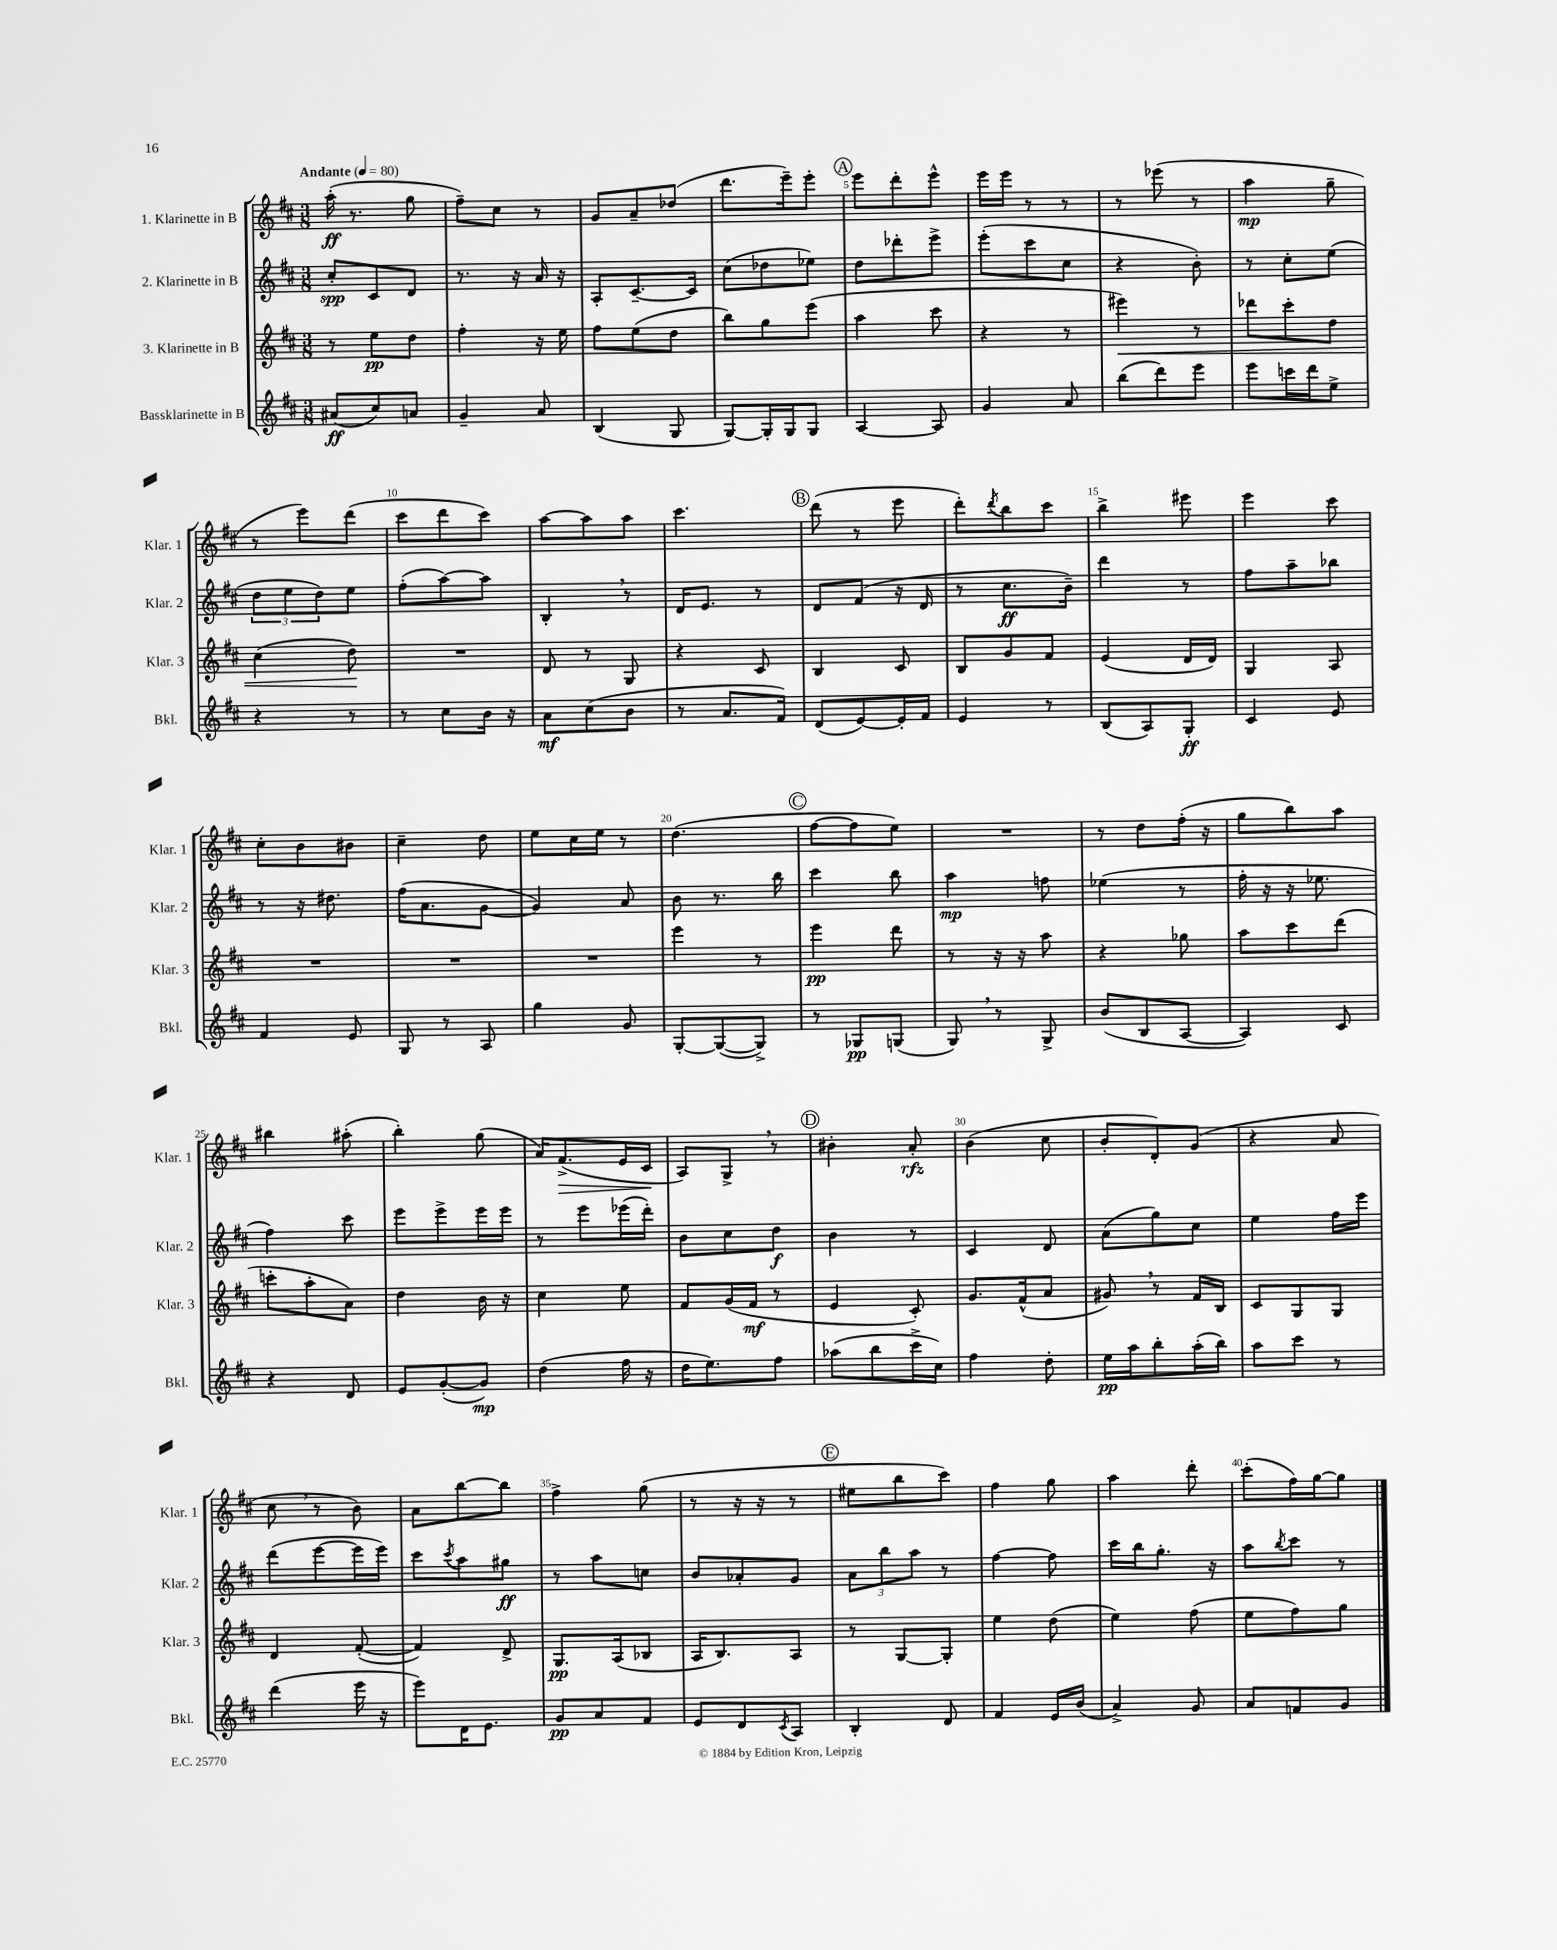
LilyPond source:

<<
\new StaffGroup <<
\new Staff = "s0" \with { instrumentName = "1. Klarinette in B" shortInstrumentName = "Klar. 1" } {
    \clef treble \key d \major \numericTimeSignature \time 3/8 \tempo "Andante" 4 = 80
    a''16-.\ff( r8. g''8 |
    fis''8--) cis''8 r8 |
    g'8 a'8-- des''8( |
    d'''8. e'''16--) e'''8-. |
    \mark \markup { \circle "A" } e'''8 d'''8-. e'''8-^ |
    e'''16 e'''16 r8 r8 |
    r8 ees'''8( r8 |
    a''4\mp g''8-- |
    r8 e'''8) d'''8( |
    cis'''8 d'''8 cis'''8) |
    a''8~ a''8 a''8 |
    cis'''4. |
    \mark \markup { \circle "B" } d'''8( r8 e'''8 |
    d'''8-.) \acciaccatura { d'''8 } b''8 cis'''8 |
    b''4-> eis'''8 |
    e'''4 cis'''8 |
    cis''8-. b'8 bis'8 |
    cis''4-- d''8 |
    e''8 cis''16 e''16 r8 |
    d''4.( |
    \mark \markup { \circle "C" } fis''8~ fis''8 e''8) |
    R4. |
    r8 d''8 fis''16-.( r16 |
    g''8 b''8) a''8 |
    bis''4 ais''8-.( |
    b''4-.) g''8( |
    a'16) fis'8.->\>( e'16 cis'16\! |
    a8) g8-> \breathe r8 |
    \mark \markup { \circle "D" } bis'4-. a'8-.\rfz |
    b'4( cis''8 |
    b'8-. d'8-.) g'8( |
    r4 a'8 |
    cis''8 \breathe r8 b'8) |
    a'8 b''8~ b''8 |
    fis''4-> g''8( |
    r8 r16 r16 r8 |
    \mark \markup { \circle "E" } eis''8 b''8 cis'''8) |
    fis''4 g''8 |
    a''4 d'''8-. |
    cis'''8-.( fis''16) g''16~ g''8 \bar "|." |
}
\new Staff = "s1" \with { instrumentName = "2. Klarinette in B" shortInstrumentName = "Klar. 2" } {
    \clef treble \key d \major \numericTimeSignature \time 3/8
    cis''8-.\spp cis'8 d'8 |
    r8. r16 a'16 r16 |
    a8-. cis'8.~-- cis'16 |
    cis''8( des''8 ees''8) |
    \mark \markup { \circle "A" } d''8 des'''8-. e'''8-> |
    e'''8-.( cis'''8 cis''8 |
    r4 b'8-.) |
    r8 cis''8-. e''8( |
    \tuplet 3/2 { d''8 e''8 d''8) } e''8 |
    fis''8-.( a''8~) a''8 |
    b4-. \breathe r8 |
    d'16 e'8. r8 |
    \mark \markup { \circle "B" } d'8 fis'8( r16 d'16 |
    r8 cis''8.\ff b'16--) |
    d'''4 r8 |
    fis''8 a''8-- bes''8 |
    r8 r16 dis''8. |
    fis''16( a'8. g'8~ |
    g'4) a'8 |
    b'8 r8. b''16 |
    \mark \markup { \circle "C" } cis'''4 b''8 |
    a''4\mp f''8 |
    ees''4( r8 |
    fis''16-. r16 r16 ees''8. |
    fis''4) cis'''8 |
    e'''8 e'''8-> e'''16 e'''16 |
    r8 e'''8 ees'''16( d'''16-.) |
    b'8 cis''8 d''8\f |
    \mark \markup { \circle "D" } b'4 r8 |
    cis'4 d'8 |
    a'8( g''8) cis''8 |
    e''4 fis''16 e'''16 |
    d'''8( e'''8~ e'''16 e'''16) |
    cis'''8 \acciaccatura { cis'''8 } a''8 gis''8\ff |
    r8 a''8 c''8 |
    b'8 aes'8-. g'8 |
    \mark \markup { \circle "E" } \tuplet 3/2 { a'8 b''8 a''8 } r8 |
    fis''4~ fis''8 |
    cis'''16 b''16 g''8.-. r16 |
    a''8 \acciaccatura { b''8 } cis'''8 r8 \bar "|." |
}
\new Staff = "s2" \with { instrumentName = "3. Klarinette in B" shortInstrumentName = "Klar. 3" } {
    \clef treble \key d \major \numericTimeSignature \time 3/8
    r8 e''8\pp d''8 |
    fis''4-. r16 e''16 |
    fis''8 e''8( d''8 |
    b''8) g''8 e'''8( |
    \mark \markup { \circle "A" } a''4 cis'''8 |
    r4 r8 |
    eis'''4\<) r8 |
    des'''8 cis'''8-. d''8 |
    cis''4( d''8\!) |
    R4. |
    d'8 r8 g8 |
    r4 cis'8 |
    \mark \markup { \circle "B" } b4 cis'8 |
    b8 g'8 fis'8 |
    e'4( d'16 d'16) |
    g4 a8 |
    R4. |
    R4. |
    R4. |
    e'''4 r8 |
    \mark \markup { \circle "C" } e'''4\pp d'''8 |
    r8 r16 r16 a''8 |
    r4 ges''8 |
    a''8 cis'''8 d'''8( |
    c'''8-. a''8-. a'8) |
    d''4 b'16 r16 |
    cis''4 e''8 |
    fis'8 g'16( fis'16\mf r8 |
    \mark \markup { \circle "D" } e'4 cis'8-.) |
    g'8. fis'16-^( a'8 |
    gis'8) \breathe r8 fis'16 b16 |
    cis'8 g8 g8 |
    d'4 fis'8~-.( |
    fis'4) d'8-> |
    g8.\pp a16( bes8 |
    a16 b8.) a8 |
    \mark \markup { \circle "E" } r8 g8~ g8-. |
    e''4 d''8( |
    e''4) fis''8( |
    e''8 fis''8) g''8 \bar "|." |
}
\new Staff = "s3" \with { instrumentName = "Bassklarinette in B" shortInstrumentName = "Bkl." } {
    \clef treble \key d \major \numericTimeSignature \time 3/8
    ais'8\ff( cis''8) a'8 |
    g'4-- a'8 |
    b4( g8 |
    g8~) g16-. g16 g8 |
    \mark \markup { \circle "A" } a4~ a8 |
    g'4 a'8 |
    b''8( d'''8) e'''8 |
    e'''8 c'''16 d'''16 e''8-> |
    r4 r8 |
    r8 cis''8 b'16 r16 |
    a'8\mf cis''8( b'8 |
    r8 a'8. fis'16) |
    \mark \markup { \circle "B" } d'8( e'8~) e'16-. fis'16 |
    e'4 r8 |
    b8( a8) g8-.\ff |
    cis'4 e'8 |
    fis'4 e'8 |
    g8 r8 a8 |
    g''4 g'8 |
    g8~-. g8~( g8->) |
    \mark \markup { \circle "C" } r8 ges8\pp g8( |
    g8) \breathe r8 g8-> |
    b'8( b8 a8~ |
    a4) cis'8 |
    r4 d'8 |
    e'8 g'8~-.( g'8\mp) |
    d''4( fis''16 r16 |
    d''16 e''8.) fis''8 |
    \mark \markup { \circle "D" } aes''8( b''8 cis'''16-> cis''16) |
    fis''4 d''8-. |
    e''16\pp a''16 b''8-. a''16-.( b''16) |
    a''8 cis'''8 r8 |
    d'''4( e'''16 r16 |
    e'''8) d'16 e'8. |
    g'8\pp a'8 fis'8 |
    e'8 d'8 \acciaccatura { cis'8 } a8 |
    \mark \markup { \circle "E" } b4-. d'8 |
    fis'4 e'16 b'16( |
    a'4->) g'8 |
    a'8 f'8 g'8 \bar "|." |
}
>>
>>
\layout { \context { \Score \override BarNumber.break-visibility = ##(#f #t #t) barNumberVisibility = #(every-nth-bar-number-visible 5) } }
